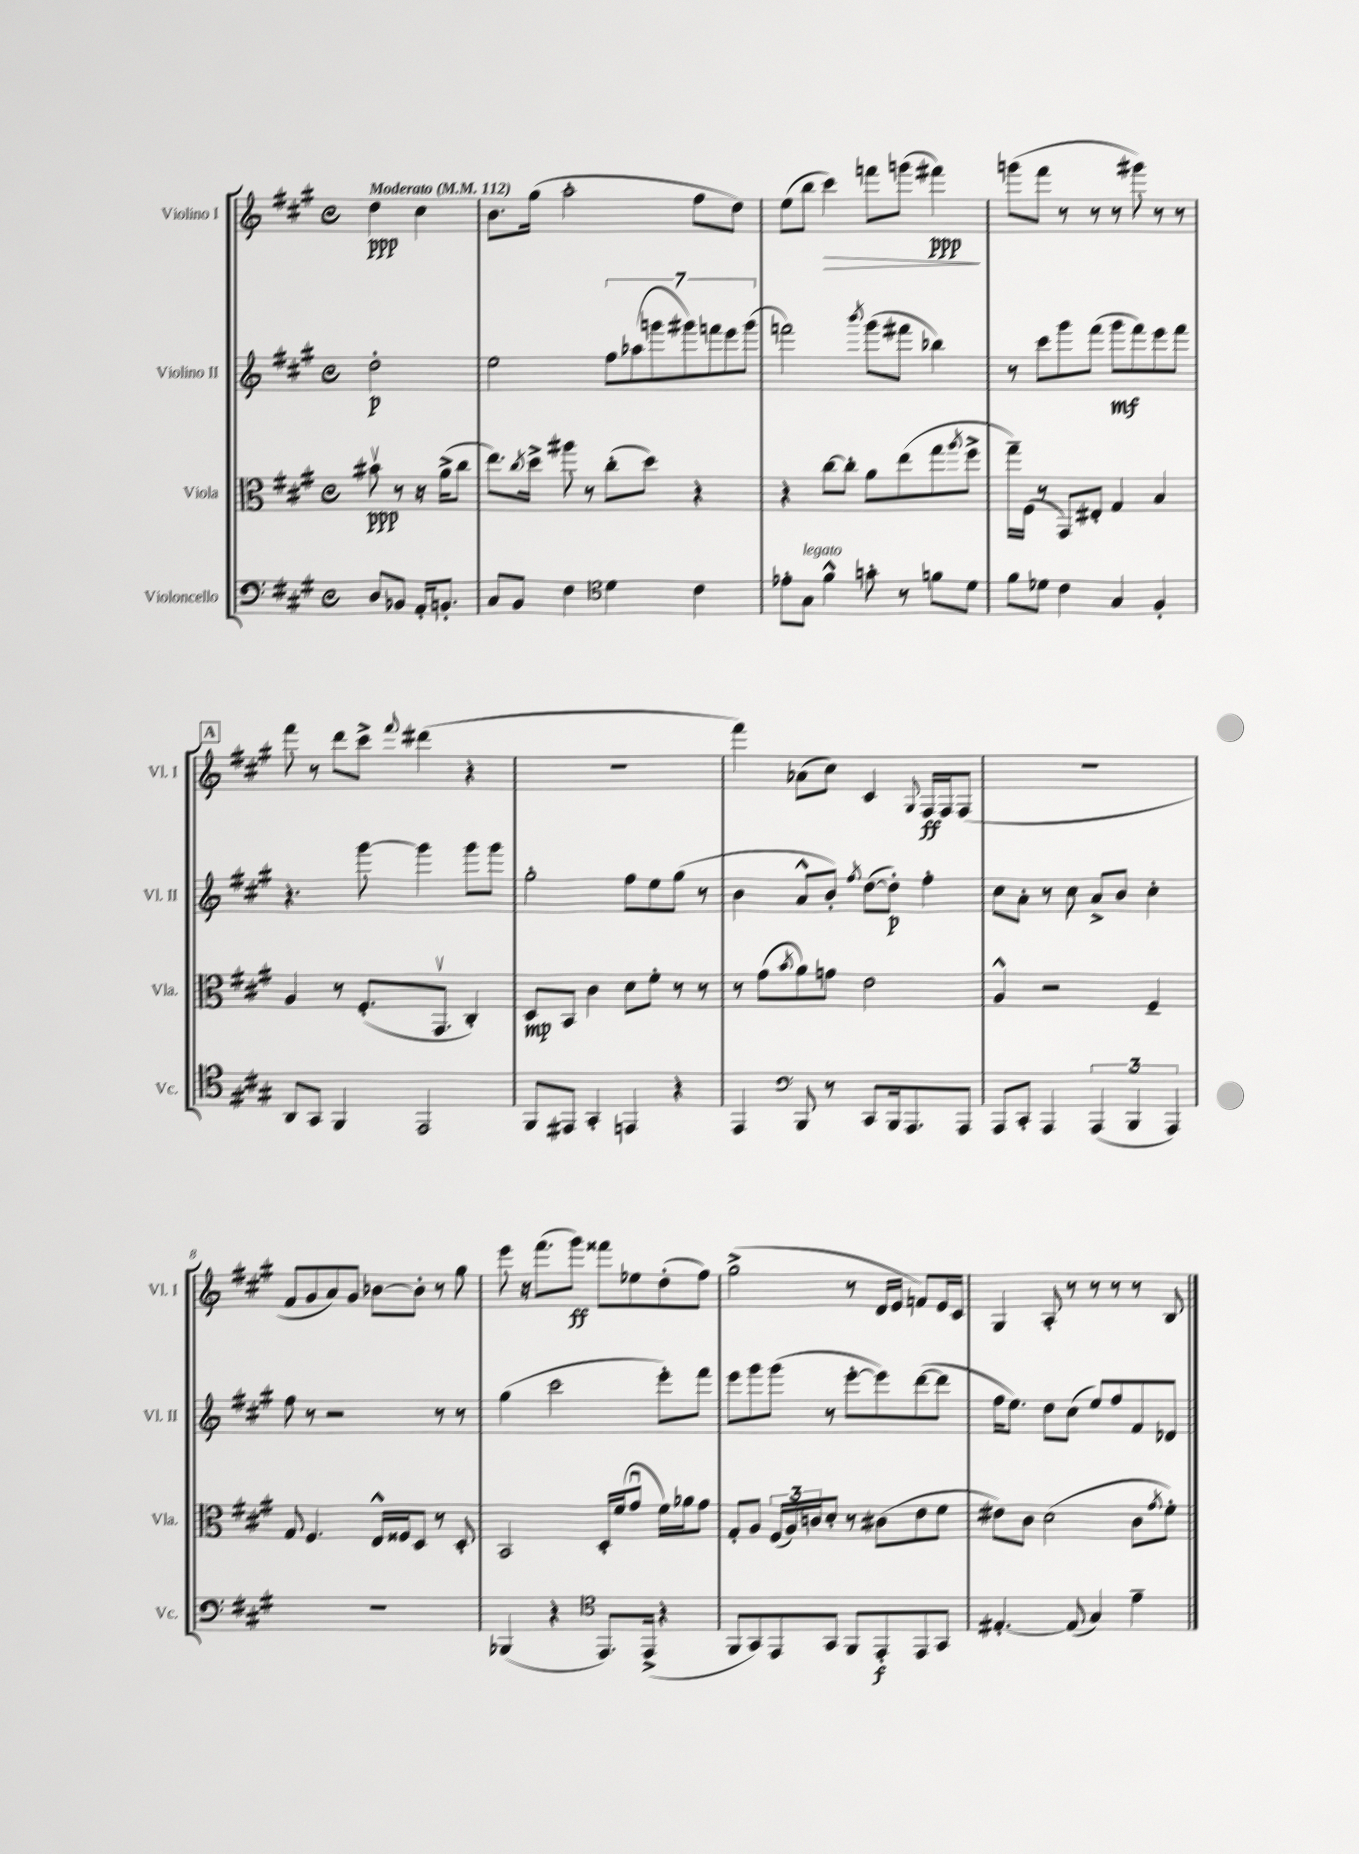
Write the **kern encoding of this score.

**kern	**kern	**kern	**kern
*staff4	*staff3	*staff2	*staff1
*clefF4	*clefC3	*clefG2	*clefG2
*k[f#c#g#]	*k[f#c#g#]	*k[f#c#g#]	*k[f#c#g#]
*M4/4	*M4/4	*M4/4	*M4/4
*met(c)	*met(c)	*met(c)	*met(c)
*MM112	*MM112	*MM112	*MM112
8D	8b#v	2dd'	4dd
8BB-	8r	.	.
16AA'	16r	.	4cc#
8.BB'	(16a^	.	.
.	8cc#	.	.
=	=	=	=
8C#	8.ee)	2ee	8.b
8BB	.	.	.
.	8qcc#	.	.
.	16dd^	.	(16gg#
4F#	8aa#	.	2aa'
.	8r	.	.
*clefC4	*	*	*
4d	(8cc#'	14ff#	.
.	.	(14aa-	.
.	8dd)	.	.
.	.	14ggg	.
.	.	14ggg#)	.
4c#	4r	.	8ff#
.	.	14fff	.
.	.	14eee	.
.	.	.	8dd)
.	.	(14ggg#	.
=	=	=	=
8e-'	4r	2fff)	(8ee
8G#	.	.	8bb
4f#^^	[8cc#	.	4ccc#)
.	8cc#']	.	.
.	.	8qbbb	.
8g'	8a	(8ggg#	8fff
8r	(8ee	8fff#	(8ggg
8f	8gg#	4bb-)	4fff#)
.	8qaa	.	.
8d	8ff#^	.	.
=	=	=	=
8f#	16gg#~)	8r	(8ggg
.	(16F#	.	.
8d-	8r	8ccc#	8fff#
4c#	8GG#)	8ggg#	8r
.	8E#'	(8fff#	8r
4G#	4G#	8ggg#	8r
.	.	8fff#)	8ggg#)
4F#'	4B	8eee	8r
.	.	8fff#	8r
=	=	=	=
8AA	4A	4.r	8fff#
8GG#	.	.	8r
4FF#	8r	.	8ddd
.	(8.F#'	[8ggg#	8ccc#^
.	.	.	8qqfff#
2EE	.	4ggg#]	(4ddd#
.	8.GG#v	.	.
.	4C#')	8ggg#	4r
.	.	8ggg#	.
=	=	=	=
8FF#	8D	2gg#'	1r
8EE#	8BB	.	.
4GG#'	4c#	.	.
4EE	8d	8ff#	.
.	8f#'	8ee	.
4r	8r	(8gg#	.
.	8r	8r	.
=	=	=	=
4EE	8r	4b	4fff#)
.	(8g#	.	.
*clefF4	*	*	*
.	8qb	.	.
8BBB	8a)	8a^^	(8a-
8r	8g	8b')	8cc#)
.	.	8qff#	.
8CC#	2e	([8dd	4c#
16BBB	.	8dd'])	.
8.AAA	.	.	.
.	.	.	8qqG#
.	.	4ff#'	16F#
.	.	.	16F#
8AAA	.	.	(8F#
=	=	=	=
8AAA	4A^^	8cc#	1r
8CC#'	.	8a'	.
4AAA	2r	8r	.
.	.	8cc#	.
(6AAA	.	8a^	.
.	.	8b	.
6BBB	.	.	.
.	4F#~	4cc#'	.
6AAA)	.	.	.
=	=	=	=
1r	8G#	8ff#	8f#
.	4.F#	8r	8g#
.	.	2r	8a)
.	.	.	8g#
.	16E^^	.	[8b-
.	16F##	.	.
.	8D	.	8b-']
.	8r	8r	8r
.	8D'	8r	8gg#
=	=	=	=
(4BBB-	2BB	(4gg#	8eee
.	.	.	16r
.	.	.	(8.fff#
4r	.	2ccc#	.
.	.	.	8ggg#)
*clefC4	*	*	*
8.EE)	16D'	.	8fff##
.	(16f#	.	.
.	8g#u	.	8ee-
(16EE^	.	.	.
4r	16f#)	8eee')	(8dd'
.	16a-	.	.
.	8g#	8fff#	8ff#)
=	=	=	=
8FF#	8G#'	8eee	(2gg#^
8GG#)	8A	8ggg#	.
8EE	(24F#	(8ggg#	.
.	24A)	.	.
.	24c	.	.
8GG#	8d'	8r	.
8FF#	8r	[8eee'	8r
8EE'	(8c#	8eee])	16d
.	.	.	16e
8EE	8e	([8ddd	8f)
8GG#	8f#	8ddd]	16e
.	.	.	16c#
=	=	=	=
[4.E#'	8e#)	16ff#	4G#
.	.	8.ee)	.
.	8c#	.	.
.	(2d	8dd	8A'
(8E#]	.	(8cc#	8r
4G#)	.	8ee)	8r
.	.	8ff#	8r
4e~	8c#	8f#	8r
.	8qg#	.	.
.	8f#')	8d-	8B
==	==	==	==
*-	*-	*-	*-
